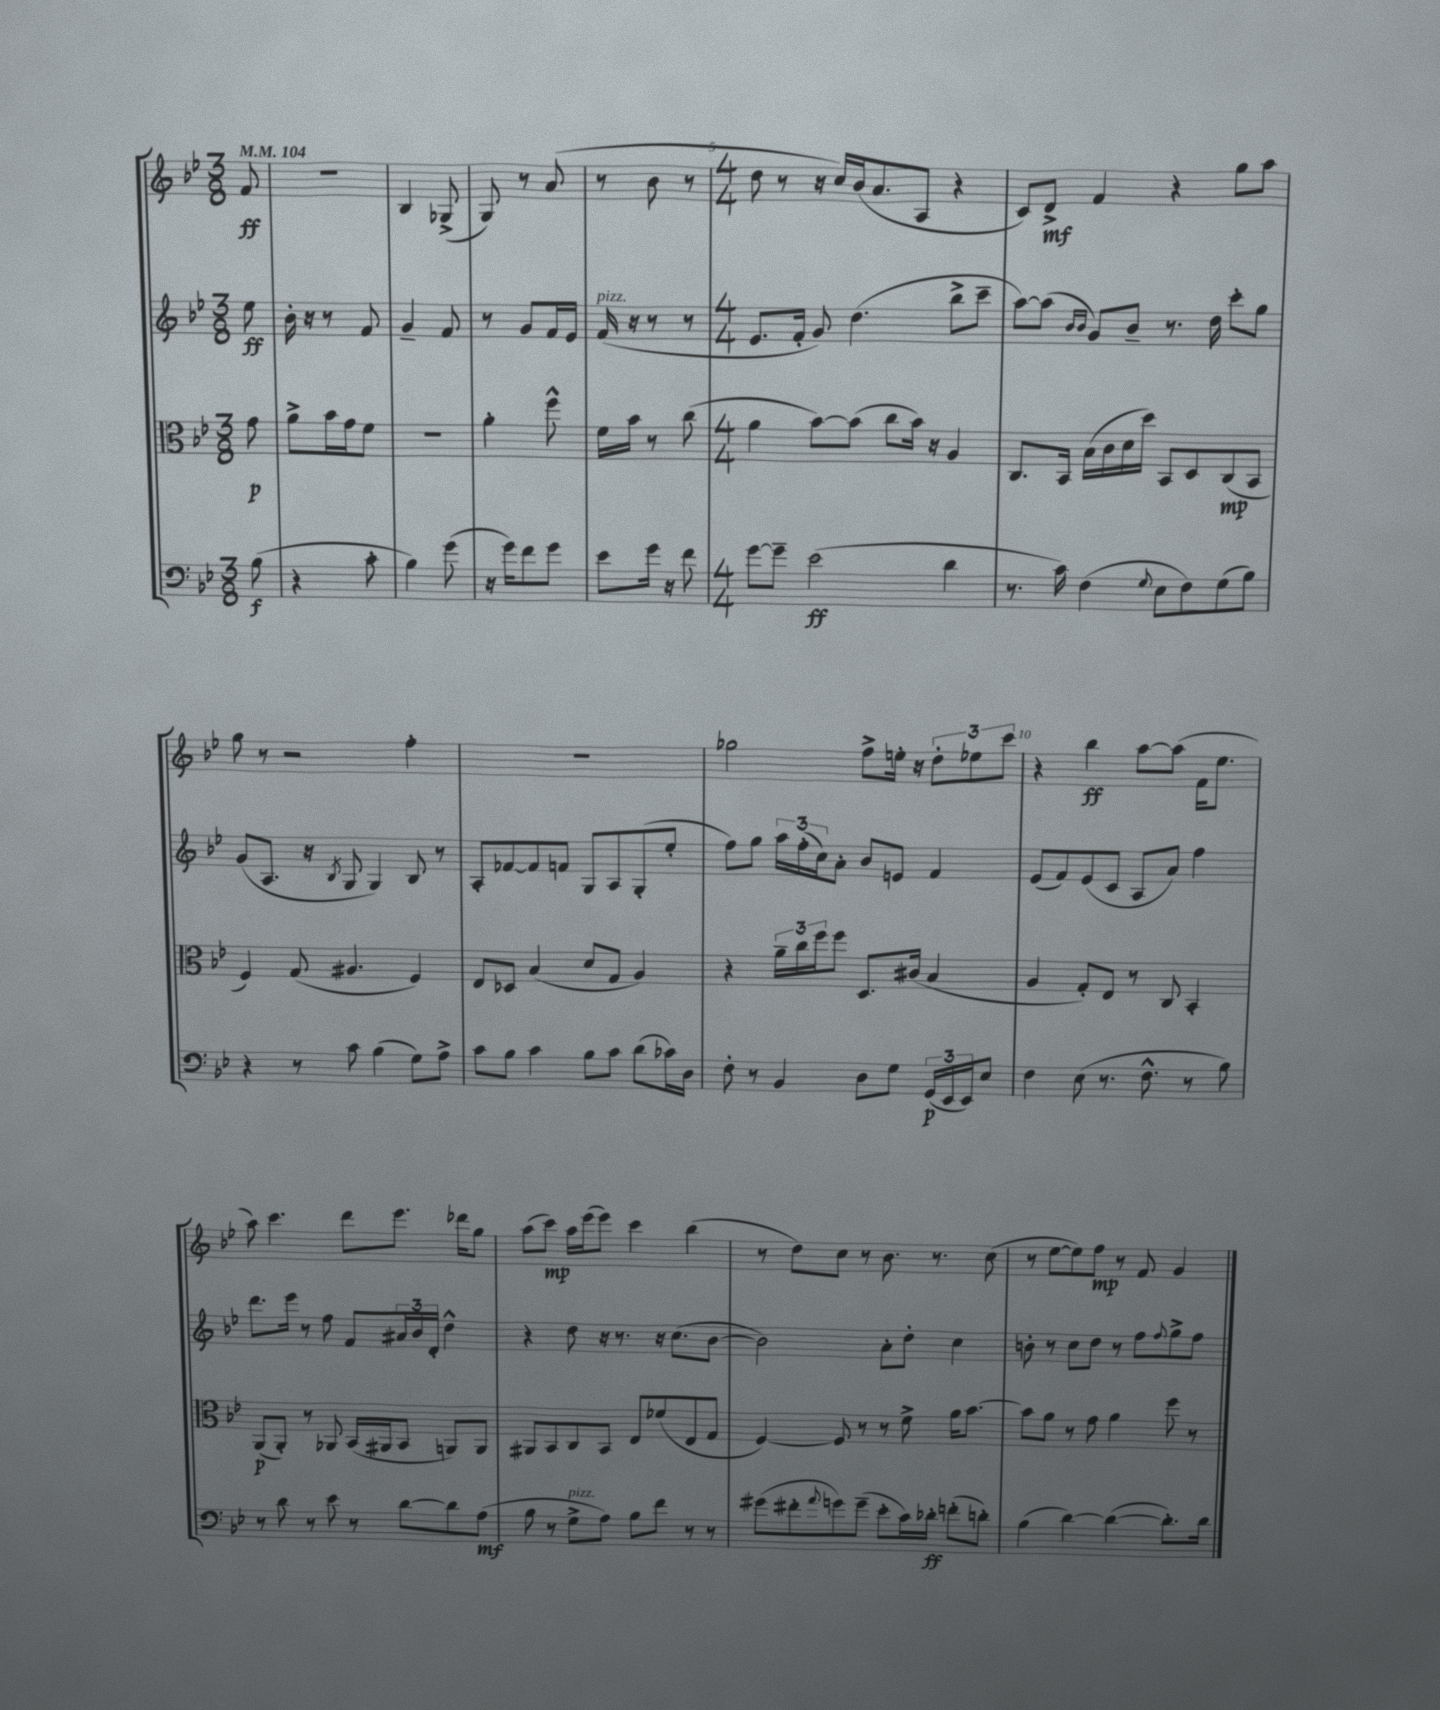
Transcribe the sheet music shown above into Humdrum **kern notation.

**kern	**kern	**kern	**kern
*staff4	*staff3	*staff2	*staff1
*clefF4	*clefC3	*clefG2	*clefG2
*k[b-e-]	*k[b-e-]	*k[b-e-]	*k[b-e-]
*M3/8	*M3/8	*M3/8	*M3/8
*MM104	*MM104	*MM104	*MM104
(8B-\	8g\	8ee-\	8f/
=	=	=	=
4r	8a^\L	16b-'\	4.r
.	.	16r	.
.	16b-\L	8r	.
.	16g\J	.	.
8c'\	8f\J	8f/	.
=	=	=	=
4B-\)	4.r	4g~/	4B-/
(8g\	.	8f/	(8G-^/
=	=	=	=
16r	4a'\	8r	8G/)
16g\LK)	.	.	.
8f\	.	8g/L	8r
8g\J	8ff^^\	16f/L	(8a/
.	.	16e-/JJ	.
=	=	=	=
8e-\L	16f\LL	(16f/	8r
.	16b-\JJ	16r	.
16g\Jk	8r	8r	8b-\
16r	.	.	.
8f\	(8cc\	8r	8r
=	=	=	=
*M4/4	*M4/4	*M4/4	*M4/4
[8g\L	4a\	8.e-/L	8dd\
8g~\]J	.	.	8r
.	.	16f'/Jk	.
(2e-\	[8b-\L)	8g/)	16r
.	.	.	16cc/LL)
.	(8b-\]J	(4.dd\	(16b-/J
.	.	.	8.a/
.	8cc\L	.	.
.	16b-\Jk)	.	8A/J
.	16r	.	.
4d\	4A/	8bb-^\L	4r
.	.	8ccc~\J	.
=	=	=	=
8.r	8.C/L	[8aa\L)	8c/L)
.	.	(8aa\]J	8d^/J
16c\)	16BB-/Jk	.	.
.	.	16qqb-/LL	.
.	.	16qqb-/JJ	.
(4F\	(16B-\LL	8g/L)	4f/
.	16c\	.	.
.	16d\	8b-~/J	.
.	16dd\JJ)	.	.
8qqG/	.	.	.
8E-\L	8BB-/L	8.r	4r
8F\)	8D/	.	.
.	.	16dd\	.
(8G\	(8C/	8ccc'\L	8gg\L
8B-\J)	8BB-/J	8gg\J	8aa\J
=	=	=	=
4r	4F/)	(8g/L	8gg\
.	.	8.A/J	8r
8r	(8G/	.	2r
.	.	16r	.
.	.	8qB-/	.
8c\	4.A#/	8G/	.
(4B-\	.	4G/)	.
8G\L)	4F/)	8B-/	4ff'\
8A^\J	.	8r	.
=	=	=	=
8c\L	8E-/L	8A'/L	1r
8B-\J	8D-/J	[8f-/	.
4c\	(4B-/	8f-/]	.
.	.	8f/J	.
8B-\L	8d/L	8G/L	.
8c\J	8G/J	8A/	.
(8d\L	4A/)	(8G'/	.
16c-\L)	.	8ee-'/J	.
16D\JJ	.	.	.
=	=	=	=
8F'\	4r	8ff\L)	2gg-\
8r	.	8gg\J	.
4BB-/	24a~\LL	24aa\LL	.
.	24cc\	(24ff'\	.
.	24ff\J	24cc\J)	.
.	8ff\J	8a'\J	.
8D\L	8.D/L	8b-/L	8ff^\L
8G\J	.	8e/J	16ee'\Jk
.	(16c#/Jk	.	16r
(24GG/LL	4B-/	4f/	12dd'\L
24EE-/	.	.	.
24EE-/J)	.	.	12ee-\
8E-/J	.	.	.
.	.	.	12ccc\J
=	=	=	=
4F\	4A/	(8e-/L	4r
.	.	8f/)	.
(8E-\	8G'/L)	(8e-/	4bb-\
8.r	8E-/J	8c/J	.
.	8r	8A/L	[8aa\L
8.F^^\	.	.	.
.	8C/	8a/J)	(8aa\]J
8r	4BB-'/	4ff\	16f\LK
.	.	.	8.ee-\J
8B-\)	.	.	.
=	=	=	=
8r	(8AA/L	8.ddd\L	8aa\)
8d\	8AA'/J)	.	4.ccc\
.	.	16eee-\Jk	.
8r	8r	8r	.
8e-\	8AA-/	8ff\	.
8r	(16BB-/LL	8f/L	8ddd\L
.	16AA#/J	.	.
[8d\L	8BB-/J	24a#/L	8.eee-\J
.	.	24b-/	.
.	.	24d'/JJ	.
8d\]	8AA/L)	4dd^^\	.
.	.	.	16ddd-\LK
(8A\J	8AA/J	.	8gg\J
=	=	=	=
8B-\	8AA#/L	4r	(8aa\L
8r	8BB-/	.	8ccc\J)
8G^\L	8C/	8dd\	16aa\LL
.	.	.	(16eee-\J
8A\J)	8BB-/J	16r	8eee-\J)
.	.	8.r	.
8B-\L	8E-/L	.	4ccc\
8f\J	(8f-/	16r	.
.	.	(8.cc\L	.
8r	8E-/	.	(4bb-\
8r	8G/J	[8b-\J	.
=	=	=	=
(8g#\L	[4F/)	2b-\])	8r
8f#'\	.	.	8dd\L)
8qqa/	.	.	.
8g\)	8F/]	.	8cc\J
(8g~\J	8r	.	8r
8e-'\L	8r	8a'\L	8.b-\
16c\L)	8f^\	8dd'\J	.
16d-'\JJ	.	.	8.r
(8f'\L	16a\LK	4cc\	.
.	[8.b-\J	.	.
8d'\J)	.	.	(8cc\
=	=	=	=
(4B-\	8b-\]L	8b'\	8r
.	8a\J	8r	[8ee-\L
[4d\)	8r	8cc\L	8ee-\])
.	8g\	8dd\J	8ff\J
(4d\_	4a\	8r	8r
.	.	8ff\L	8f/
.	.	8qqff/	.
8.d'\]L)	8ff\	8gg^\	4g/
.	8r	8ff\J	.
16d\Jk	.	.	.
==	==	==	==
*-	*-	*-	*-
